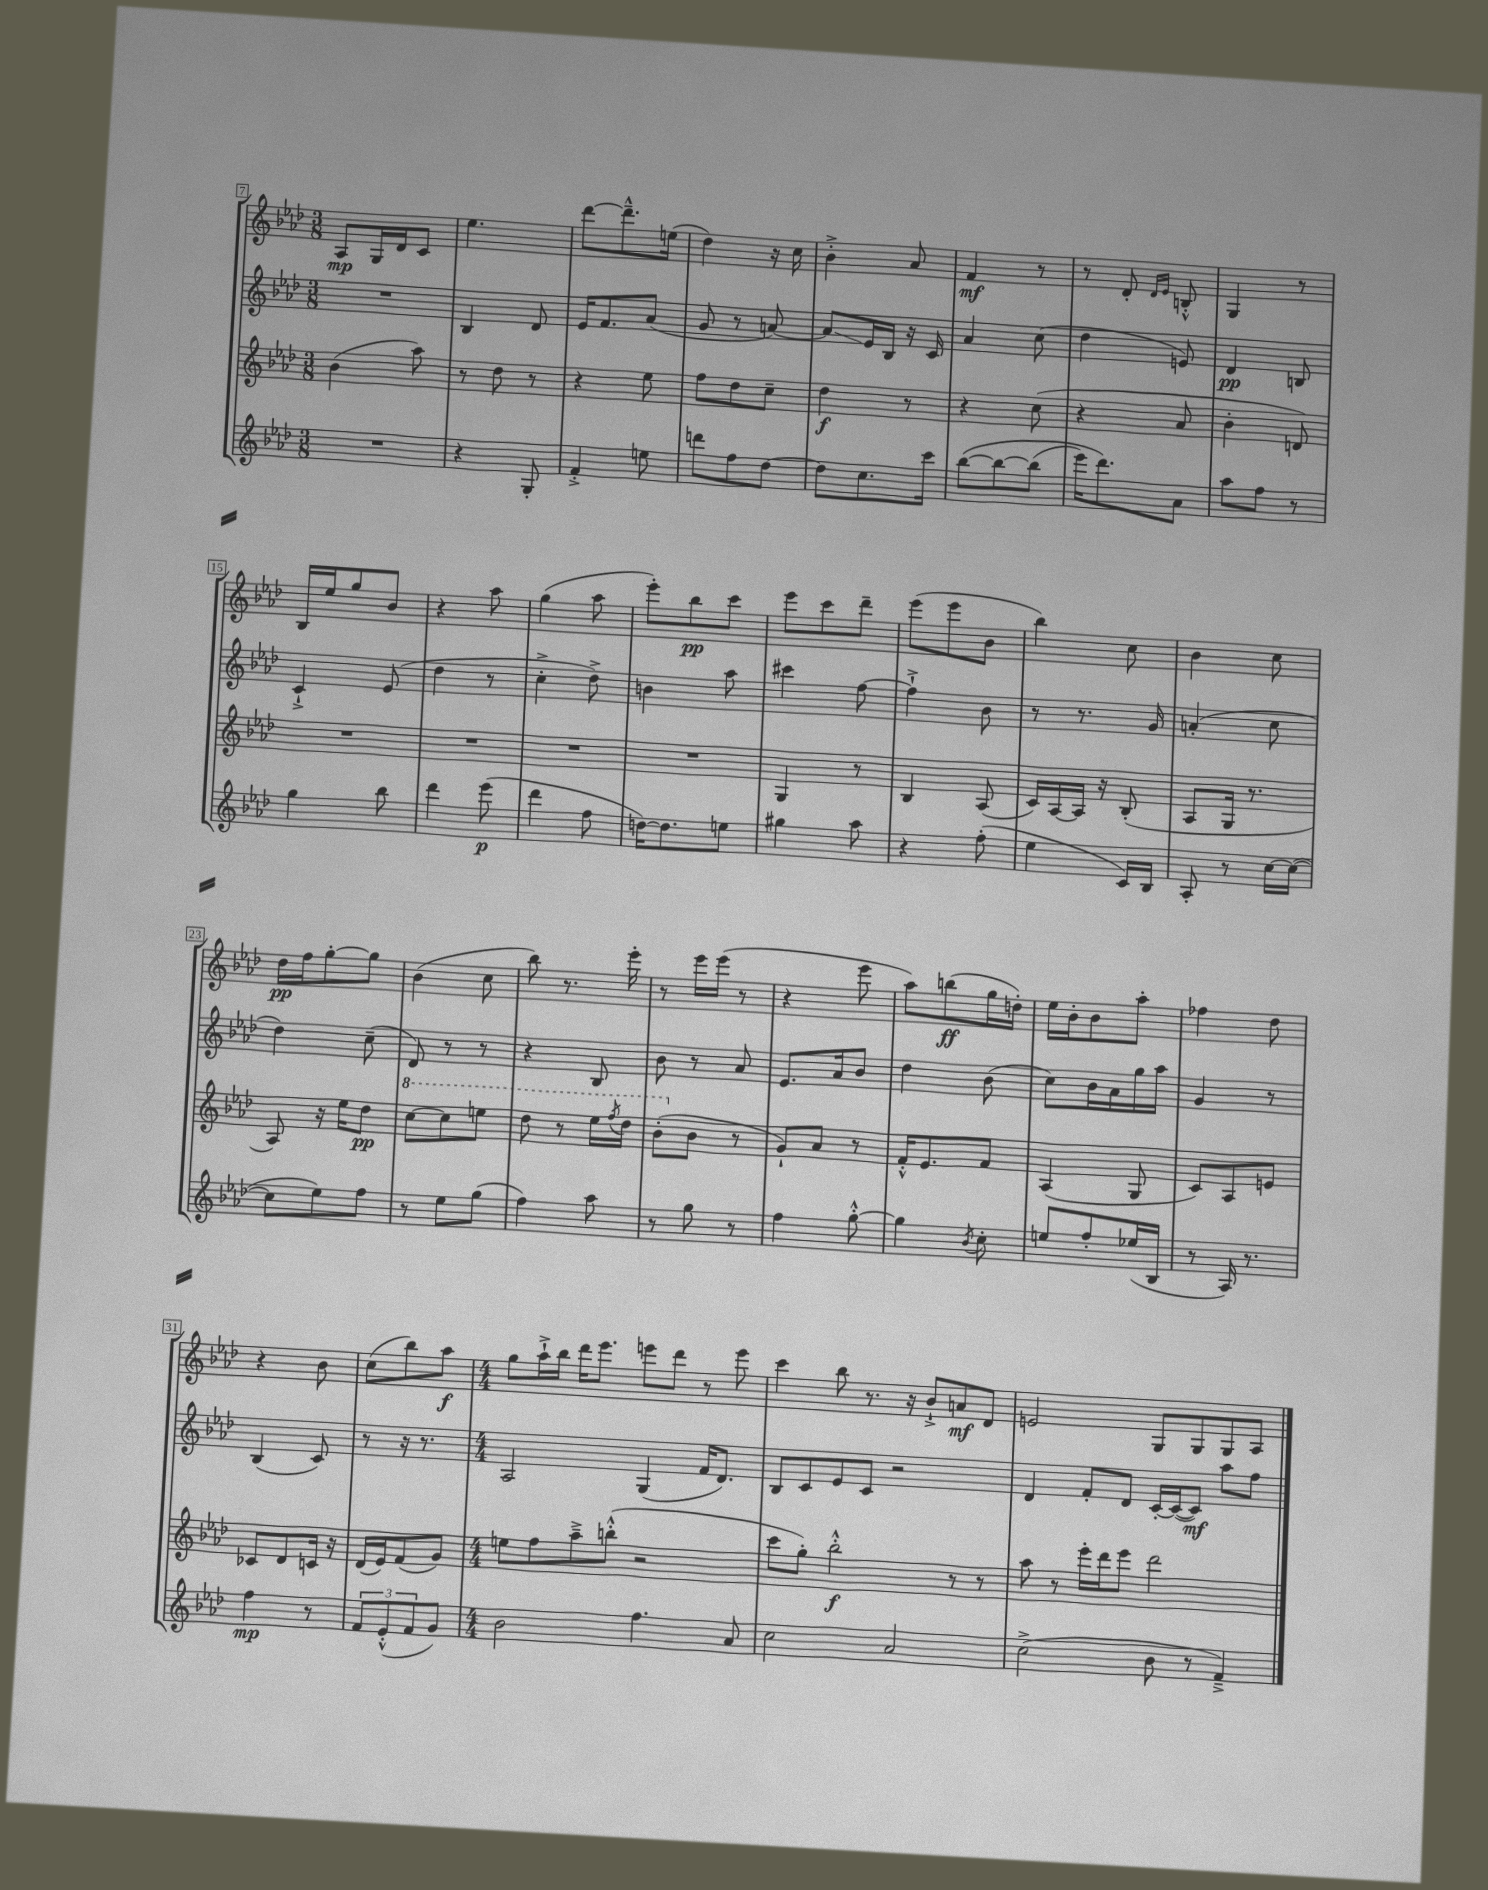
<<
\new StaffGroup <<
\new Staff = "s0" {
    \clef treble \key aes \major \numericTimeSignature \time 3/8
    aes8\mp g16 des'16 c'8 |
    ees''4. |
    des'''8~ des'''8.---^ e''16( |
    des''4) r16 c''16 |
    bes'4-.-> aes'8 |
    f'4\mf r8 |
    r8 des'8-. \grace { des'16 ees'16 } b8-.-^ |
    g4 r8 |
    bes16 ees''16 g''8 bes'8 |
    r4 aes''8 |
    g''4( aes''8 |
    ees'''8-.) bes''8\pp c'''8 |
    ees'''8 c'''8 des'''8-- |
    ees'''8( ees'''8 bes'8 |
    bes''4) c''8 |
    bes'4 c''8 |
    des''16\pp f''16 g''8~-. g''8 |
    bes'4( c''8 |
    bes''8) r8. ees'''16-. |
    r8 ees'''16 ees'''16( r8 |
    r4 ees'''8 |
    aes''8) b''8\ff( g''16 d''16-.) |
    ees''16 bes'16-. bes'8 aes''8-. |
    fes''4 des''8 |
    r4 bes'8 |
    c''8( bes''8) aes''8\f |
    \numericTimeSignature \time 4/4 g''8 aes''16-!-> bes''16 des'''16 ees'''8. e'''8 des'''8 r8 e'''8 |
    c'''4 bes''8 r8. r16 bes'8-!-> a'8\mf des'8 |
    e'2 g8 g8 g8 aes8 \bar "|." |
}
\new Staff = "s1" {
    \clef treble \key aes \major \numericTimeSignature \time 3/8
    R4. |
    bes4 des'8 |
    ees'16 f'8. aes'8( |
    g'8 r8 a'8~) |
    a'8\glissando ees'16 bes16 r16 c'16 |
    aes'4 c''8( |
    des''4 e'8) |
    des'4\pp b8 |
    c'4-!-> ees'8( |
    des''4 r8 |
    c''4-.-> des''8->) |
    b'4 aes''8 |
    cis'''4 f''8~ |
    f''4-!-> bes'8 |
    r8 r8. g'16 |
    a'4-.( c''8 |
    des''4) c''8--( |
    des'8) r8 r8 |
    r4 bes8 |
    bes'8 r8 aes'8 |
    ees'8. aes'16 bes'8 |
    des''4 bes'8( |
    c''8) bes'16 aes'16 g''16 aes''16 |
    g'4 r8 |
    bes4( c'8) |
    r8 r16 r8. |
    \numericTimeSignature \time 4/4 aes2 g4( f'16 des'8.) |
    bes8 c'8 ees'8 c'8 r2 |
    des'4 f'8-. des'8 c'16~-. c'16~( c'8\mf) aes''8 f''8 \bar "|." |
}
\new Staff = "s2" {
    \clef treble \key aes \major \numericTimeSignature \time 3/8
    bes'4( aes''8) |
    r8 des''8 r8 |
    r4 ees''8 |
    f''8 des''8 c''8-- |
    des''4\f r8 |
    r4 c''8( |
    r4 aes'8 |
    bes'4-. d'8) |
    R4. |
    R4. |
    R4. |
    R4. |
    g4 r8 |
    bes4 aes8( |
    c'16) aes16~ aes16 r16 bes8-.( |
    aes8 g16 r8. |
    aes8) r16 ees''16 des''8\pp |
    \ottava #1 c'''8~ c'''8 e'''8 |
    des'''8 r8 ees'''16 \acciaccatura { f'''8 } des'''16 |
    bes''8-.( \ottava #0 bes'8 r8 |
    g'8-!) aes'8 r8 |
    f'16-.-^ ees'8. f'8 |
    aes4( g8 |
    c'8) aes8 e'8 |
    ces'8 des'8 c'16 r16 |
    des'16( ees'16) f'8( g'8) |
    \numericTimeSignature \time 4/4 e''8 f''8 aes''8---> b''8-.-^( r2 |
    c'''8 g''8-.) bes''2-.-^\f r8 r8 |
    aes''8 r8 ees'''16-. des'''16 ees'''8 des'''2 \bar "|." |
}
\new Staff = "s3" {
    \clef treble \key aes \major \numericTimeSignature \time 3/8
    R4. |
    r4 g8-. |
    f'4-.-> e''8 |
    d'''8 f''8 des''8~ |
    des''8 c''8. c'''16 |
    bes''8~\( bes''8~ bes''8( |
    ees'''16) des'''8.\) aes'8 |
    aes''8 f''8 r8 |
    g''4 bes''8 |
    des'''4 ees'''8\p( |
    des'''4 f''8 |
    d''16~) d''8. e''8 |
    gis''4 aes''8 |
    r4 f''8-.( |
    ees''4 c'16) bes16 |
    aes8-. r8 c''16~ c''16~( |
    c''8 ees''8) f''8 |
    r8 ees''8 g''8( |
    f''4) aes''8 |
    r8 g''8 r8 |
    f''4 g''8~-.-^ |
    g''4 \acciaccatura { bes'8 } c''8-. |
    e''8 f''8-. ees''16( bes16 |
    r8 aes16) r8. |
    f''4\mp r8 |
    \tuplet 3/2 { f'8 ees'8-.-^( f'8 } g'8) |
    \numericTimeSignature \time 4/4 bes'2 f''4. aes'8 |
    c''2 aes'2 |
    c''2->( bes'8 r8 f'4--->) \bar "|." |
}
>>
>>
\layout { \context { \Score currentBarNumber = #7 \override BarNumber.stencil = #(make-stencil-boxer 0.1 0.3 ly:text-interface::print) } }
